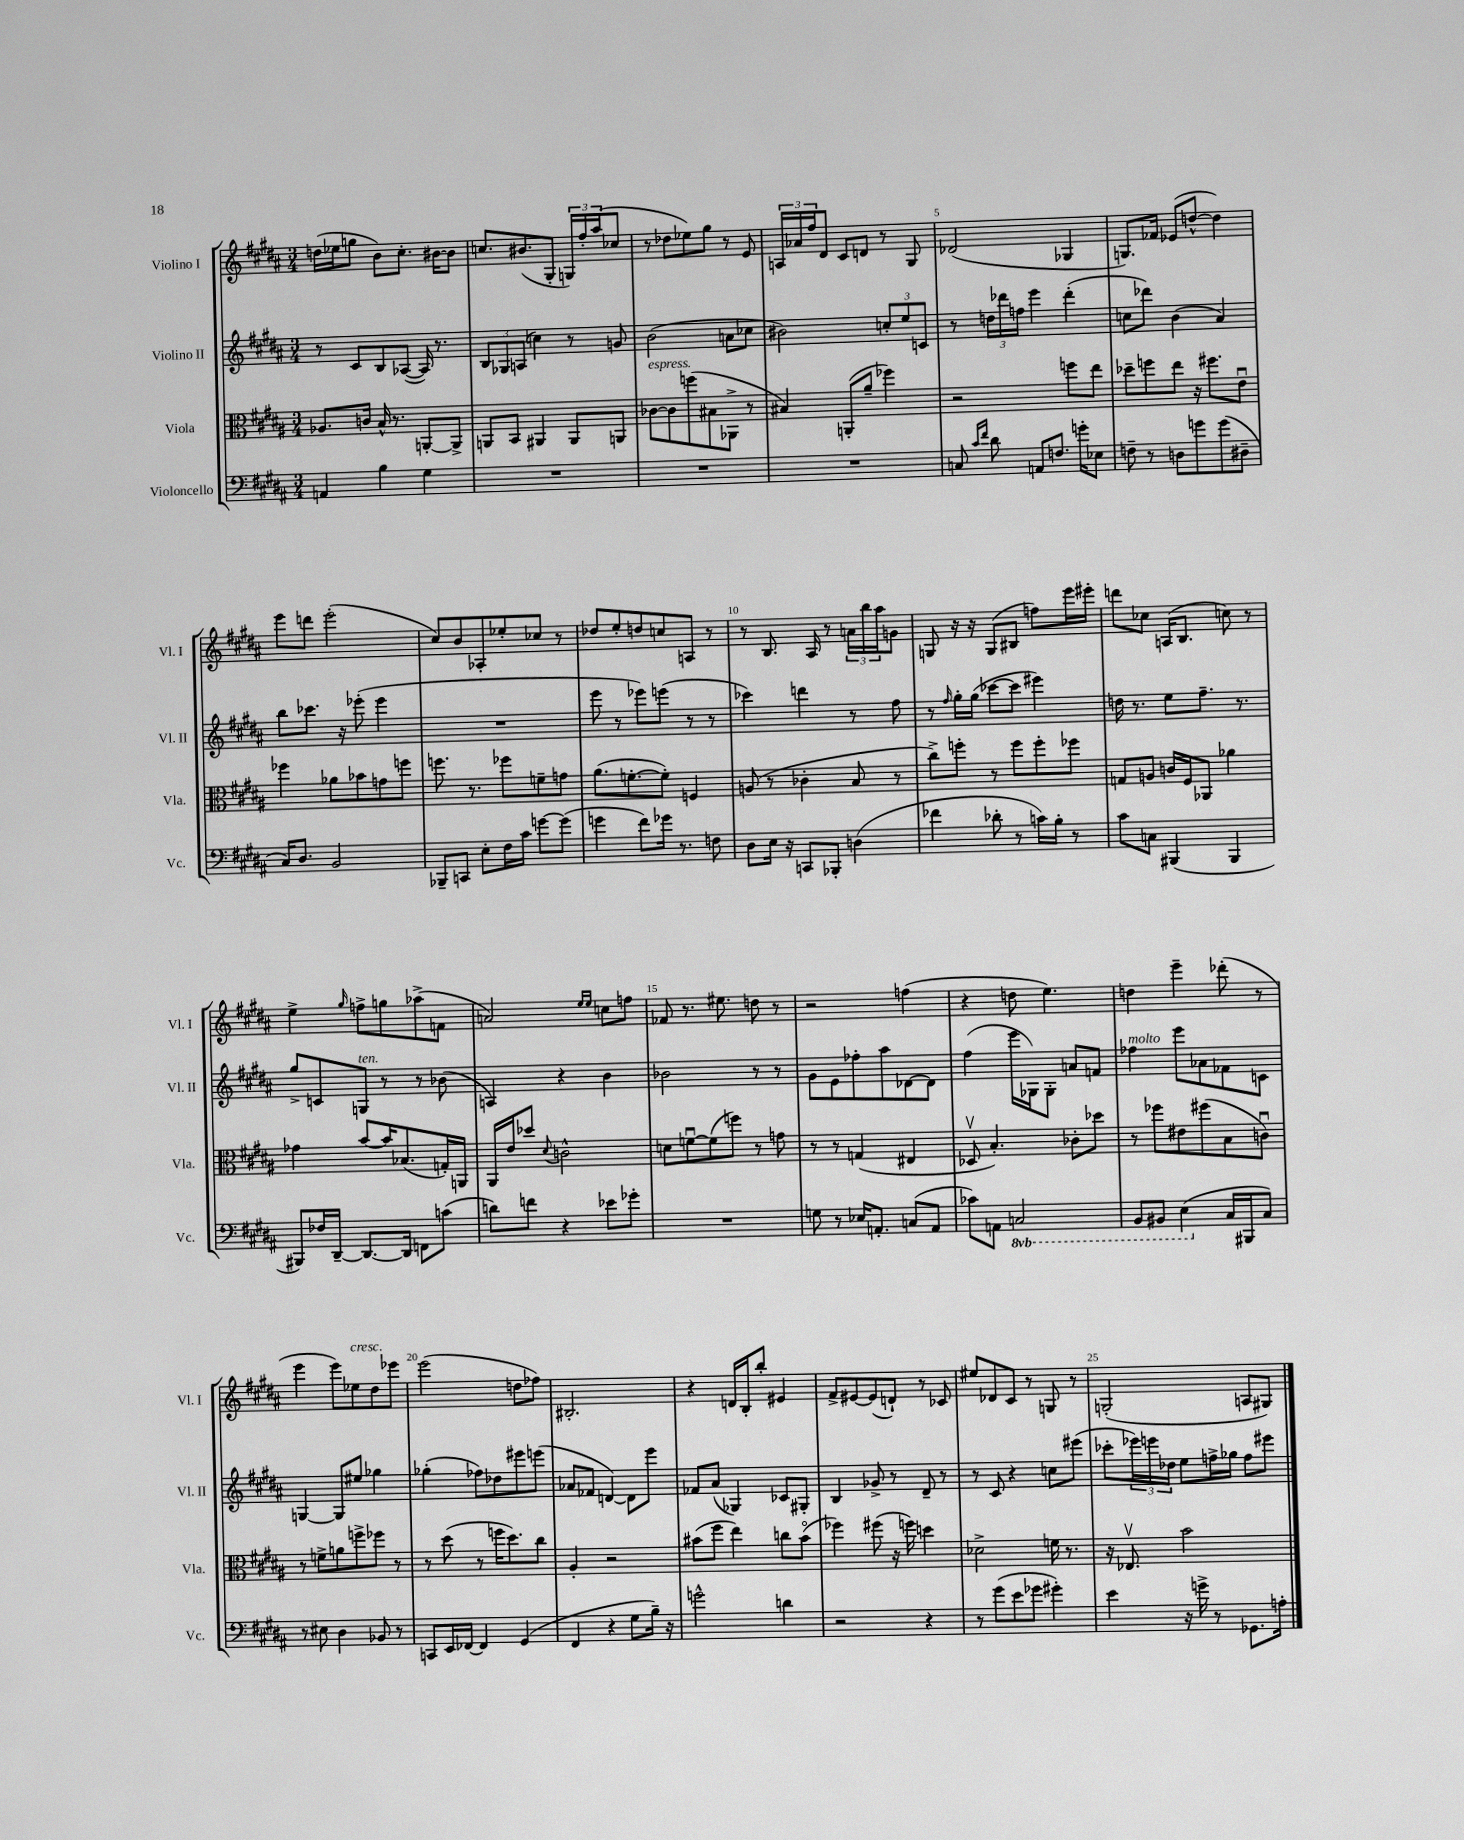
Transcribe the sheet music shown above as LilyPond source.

<<
\new StaffGroup <<
\new Staff = "s0" \with { instrumentName = "Violino I" shortInstrumentName = "Vl. I" } {
    \clef treble \key b \major \numericTimeSignature \time 3/4
    d''16( ees''16 g''8 b'8) cis''8.-. bis'16~ bis'8 |
    c''8. bis'8.( gis8-. \tuplet 3/2 { g16) fis''16-. ais''16( } ces''8 |
    r8 des''8 ees''8) gis''8 r8 e'8 |
    \tuplet 3/2 { a16 aes'16 fis''16 } dis'8 cis'8 d'8 r8 gis8 |
    des'2( ges4 |
    g8.) fes'16 ees'8( d''8~-^ d''4) |
    e'''8 d'''8 e'''2-.( |
    cis''8) b'8 aes8-. ees''8-. ces''8 r8 |
    des''8 e''8-. d''8 c''8 a8 r8 |
    r8 b8. ais16 r8 \tuplet 3/2 { a'16 b''16 ais''16 } g'8 |
    g8 r16 r16 g8( bis8 f''8) e'''16 eis'''16-. |
    d'''8 ces''8 a16( b8. c''8) r8 |
    e''4-> \grace { gis''16 } f''8-> g''8 aes''8->( f'8 |
    a'2) \grace { e''16 e''16 } c''8 f''8 |
    fes'8 r8. eis''8. d''8 r8 |
    r2 f''4( |
    r4 d''8 e''4.) |
    d''4 e'''4-- des'''8-.( r8 |
    e'''4 e'''8) ees''8^\markup { \italic "cresc." } dis''8 ees'''8 |
    e'''2( d''8 fes''8) |
    bis2.-. |
    r4 d'16 b16-. b''8-. eis'4 |
    fis'8-> eis'8~ eis'8( d'8-!) r8 ces'8 |
    eis''8 des'8 cis'8 r8 g8 r8 |
    g2-.( a8 gis8) \bar "|." |
}
\new Staff = "s1" \with { instrumentName = "Violino II" shortInstrumentName = "Vl. II" } {
    \clef treble \key b \major \numericTimeSignature \time 3/4
    r8 cis'8 b8 aes8~( aes16) r8. |
    \tuplet 3/2 { b8 ges8 a8( } c''4) r8 g'8 |
    b'2( a'8 ces''8 |
    bis'2) \tuplet 3/2 { c''8-. e''8 c'8 } |
    r8 \tuplet 3/2 { d''16 des'''16 f''16 } e'''4 des'''4-.( |
    c''8 des'''8) b'4( ais'4) |
    b''8 ces'''8. r16 ees'''8-.( ees'''4 |
    R2. |
    e'''8 r8 ees'''8) e'''8( r8 r8 |
    ces'''4) d'''4 r8 fis''8 |
    r8 \grace { fis''16 } gis''16-. gis''16( ces'''8~ ces'''8 eis'''4) |
    d''16 r8. e''8 fis''8.-- r8. |
    gis''8-> c'8 g8^\markup { \italic "ten." } r8 r8 bes'8( |
    a4) r4 b'4 |
    bes'2 r8 r8 |
    gis'8 e'8 fes''8-. ais''8 des'8~ des'8 |
    fis''4( e'''16 ges16) ges8-. a'8 f'8 |
    fes''4^\markup { \italic "molto" } e'''8 aes'8 fes'8 c'8 |
    g4~ g8 eis''8 ges''4 |
    ges''4-.( fes''8) des''8 eis'''8 e'''8( |
    aes'8 fes'8 d'4~) d'8 e'''8 |
    fes'8 ais'8( ges4) ces'8 gis8-. |
    b4 ges'8-> r8 dis'8-- r8 |
    r8 cis'8 r4 c''8 eis'''8( |
    ces'''8-. \tuplet 3/2 { ees'''16) e'''16 des''16 } e''8 f''16-> ges''16 f''8 eis'''8 \bar "|." |
}
\new Staff = "s2" \with { instrumentName = "Viola" shortInstrumentName = "Vla." } {
    \clef alto \key b \major \numericTimeSignature \time 3/4
    aes8. c'16 b16-^ r8. a,8~-. a,8-> |
    a,8 b,8 ais,4 ais,8 a,8 |
    ces'8~^\markup { \italic "espress." } ces'8 f''8( bis8 aes,8-> r8 |
    bis4) a,8-.( ais'8-- fes''4) |
    r2 f''8 e''8 |
    des''8-- f''8 e''8 r16 fis''8. e'8\downbow |
    fes''4 aes'8 bes'8 g'8 f''8 |
    f''8. r8. fes''8 f'8-- g'8 |
    ais'8.( f'8.~-. f'8-.) f4 |
    a8( r8 ces'4-. b8 r8 |
    cis''8->) f''8-. r8 f''8 f''8-. fes''8 |
    g8 a8 c'16 fis16 aes,8 aes'4 |
    ges'4 b'8~ b'16 bes8.( g16-.) a,16 |
    ais,16 e'16 des''8 \appoggiatura { dis'8 } c'2-^ |
    d'8 f'8~\downbow f'8( f''8) r8 g'8 |
    r8 r8 g4( eis4 |
    des8\upbow b4.-.) ces'8-. des''8 |
    r8 fes''8 eis'8 fis''8( b8 c'8\downbow) |
    r8 f'8-> a'8 f''8-> fes''8 r8 |
    r8 dis''8( r8 f''16 dis''8.) cis''8 |
    ais4-. r2 |
    bis'8( fis''8 e''4) c''8 bis'8\flageolet( |
    fes''4) fis''8( r16 f''16) d''4 |
    des'2-> f'16 r8. |
    r16 ees8.\upbow b'2 \bar "|." |
}
\new Staff = "s3" \with { instrumentName = "Violoncello" shortInstrumentName = "Vc." } {
    \clef bass \key b \major \numericTimeSignature \time 3/4 \set Staff.ottavationMarkups = #ottavation-simple-ordinals
    a,4 b4 gis4 |
    R2. |
    R2. |
    R2. |
    c8 \grace { cis'16 fis'16 } dis'8 a,8 f8. g'16-. ees8 |
    f8-- r8 d8 g'8 g'8( dis8-- |
    cis16) dis8. b,2 |
    bes,,8-- c,8 e8-. fis16 cis'16 g'8~ g'8( |
    g'4 fis'8) ges'16 r8. f8 |
    dis8 e16 r16 c,8 bes,,8-. d4( |
    fes'4 des'8-. r8 c'16) b16-. r8 |
    cis'8 c8 bis,,4( bis,,4 |
    bis,,8) fes16 dis,16~-- dis,8.~ dis,16 f,8 c'8( |
    d'8) f'8 r4 ees'8 ges'8-. |
    R2. |
    g8 r8 ees16 a,8.-. c8( a,8 |
    ces'8) a,8 \ottava #-1 c,2 |
    b,,8 bis,,8 e,4( \ottava #0 cis16 bis,,!16 cis8) |
    r8 eis8 dis4 bes,8 r8 |
    c,8 e,16 fes,16~ fes,4 gis,4( |
    fis,4 r4 gis8 b16--) r16 |
    g'2-^ d'4 |
    r2 r4 |
    r8 gis'8( e'8 ges'8 gis'4-.) |
    e'4 r16 g'16-> r8 ges,8. a16-. \bar "|." |
}
>>
>>
\layout { \context { \Score \override BarNumber.break-visibility = ##(#f #t #t) barNumberVisibility = #(every-nth-bar-number-visible 5) } }
